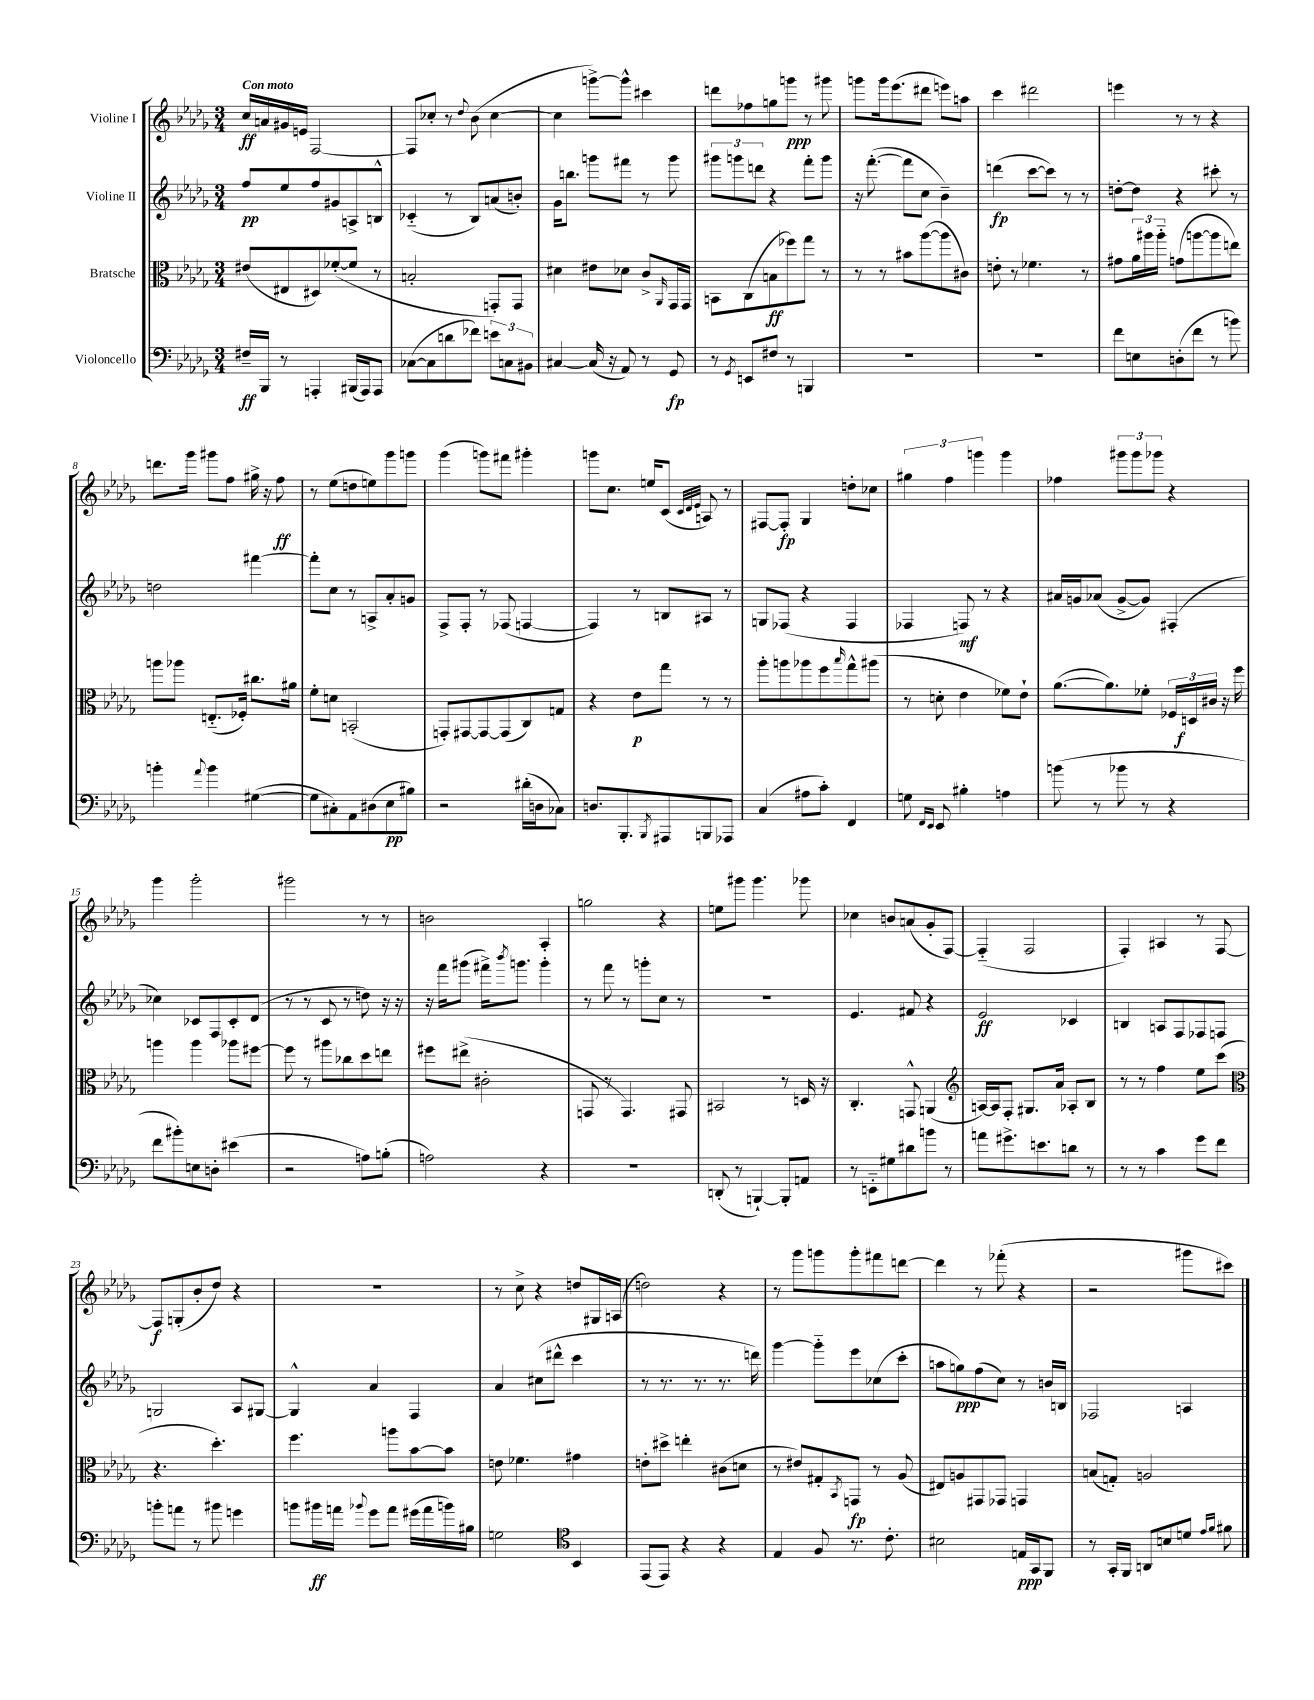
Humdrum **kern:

**kern	**dynam	**kern	**dynam	**kern	**dynam	**kern	**dynam
*part4	*part4	*part3	*part3	*part2	*part2	*part1	*part1
*staff4	*staff4	*staff3	*staff3	*staff2	*staff2	*staff1	*staff1
*I"Violoncello	*	*I"Bratsche	*	*I"Violine II	*	*I"Violine I	*
*clefF4	*	*clefC3	*	*clefG2	*	*clefG2	*
*k[b-e-a-d-g-]	*	*k[b-e-a-d-g-]	*	*k[b-e-a-d-g-]	*	*k[b-e-a-d-g-]	*
*M3/4	*	*M3/4	*	*M3/4	*	*M3/4	*
=1	=1	=1	=1	=1	=1	=1	=1
!	!	!	!	!	!	!LO:TX:a:B:t=Con moto	!
16F#X~/LL	ff	(8e#X/L	.	8ff/L	pp	16cc/LL	ff
16BBB-/JJ	.	.	.	.	.	16an/	.
8r	.	8E#X/	.	8ee-/	.	16g#X/	.
.	.	.	.	.	.	16en/JJ	.
4AAAn'/	.	8D#X/)	.	8ff/	.	[2F/	.
.	.	([8f-X'/	.	8g#X/	.	.	.
(16BBB#X/LL	.	8f-/J]	.	8An^/	.	.	.
16AAA/J)	.	.	.	.	.	.	.
8AAA/J	.	8r	.	8Bn^^/J	.	.	.
=2	=2	=2	=2	=2	=2	=2	=2
([8C-X\L	.	2Bn'/	.	(4c-X/	.	8F/L]	.
8C-\]	.	.	.	.	.	8cc-X'/J	.
8dn\	.	.	.	8r	.	8r	.
.	.	.	.	.	.	8qqdd-/	.
8f-X\J)	.	.	.	8B-/L)	.	(8b-\	.
12en\L	.	8GGn'/L)	.	(8an/	.	[4cc-\	.
12Cn\	.	.	.	.	.	.	.
.	.	8GG/J	.	8bn'/J)	.	.	.
12BB#X\J	.	.	.	.	.	.	.
=3	=3	=3	=3	=3	=3	=3	=3
[4C#X/	.	4d#X\	.	16g-\KL	.	4cc-\]	.
.	.	.	.	8.bbn\J	.	.	.
(16C#/]	.	8e#X\L	.	8gggn\L	.	[8gggn^\L)	.
16r	.	.	.	.	.	.	.
8AA-/)	.	8d-X\J	.	8fff#X\J	.	8ggg^^\J]	.
8r	.	8c^/L	.	8r	.	4ccc#X\	.
.	.	16qqAA-/	.	.	.	.	.
8GG-/	fp	16GG-/L	.	8ggg\	.	.	.
.	.	16GG-/JJ	.	.	.	.	.
=4	=4	=4	=4	=4	=4	=4	=4
8r	.	8BBn\L	.	12ggg#X\L	.	8dddn\L	.
.	.	.	.	12gggn\	.	.	.
8qGG-/	.	.	.	.	.	.	.
8EEn/L	.	(8C\	.	.	.	8ff-X\	.
.	.	.	.	12dddn\J	.	.	.
8F#X/J	.	8Bn\	ff	4r	.	8ggn\	.
8r	.	8ff-X\)	.	.	.	8gggn\J	ppp
4BBBn/	.	8gg-\J	.	8fff'\L	.	8r	.
.	.	8r	.	8ggg\J	.	8ggg#X\	.
=5	=5	=5	=5	=5	=5	=5	=5
2.r	.	8r	.	16r	.	8gggn\L	.
.	.	.	.	([8.fff'\	.	.	.
.	.	8r	.	.	.	16ggg\k	.
.	.	.	.	.	.	(8.eee-\	.
.	.	8b#X\L	.	8fff\L]	.	.	.
.	.	([8aa-\	.	8cc\J	.	8ddd#X\J	.
.	.	8aa-\]	.	4b-~\)	.	8eeen\L)	.
.	.	8c#X\J)	.	.	.	8aan\J	.
=6	=6	=6	=6	=6	=6	=6	=6
2.r	.	8en'\	.	(4dddn\	fp	4ccc\	.
.	.	8r	.	.	.	.	.
.	.	4.f-X\	.	[8ccc\L	.	2ddd#X\	.
.	.	.	.	8ccc\J])	.	.	.
.	.	.	.	8r	.	.	.
.	.	8r	.	8r	.	.	.
=7	=7	=7	=7	=7	=7	=7	=7
8f\L	.	8g#X\L	.	[8ddn'\L	.	4eeen\	.
8En\	.	24a-\L	.	8dd\J]	.	.	.
.	.	24aa#X\	.	.	.	.	.
.	.	24aa#\JJ	.	.	.	.	.
(8Dn'\	.	(8gn\L	.	4r	.	8r	.
8f\J	.	[8aan\	.	.	.	8r	.
8r	.	8aa\]	.	8ccc#X'\	.	4r	.
8bn\)	.	8een\J)	.	8r	.	.	.
!!LO:LB:g=z
=8	=8	=8	=8	=8	=8	=8	=8
4bn'\	.	8aan\L	.	2ddn\	.	8.dddn\L	.
.	.	8aa-X\J	.	.	.	.	.
.	.	.	.	.	.	16ggg-\Jk	.
8qqa-/	.	.	.	.	.	.	.
4b\	.	(8.En/L	.	.	.	8ggg#X\L	.
.	.	.	.	.	.	8ff\J	.
.	.	16F-X'/Jk)	.	.	.	.	.
([4G#X\	.	8.cc#X\L	.	[4fff#X\	.	16gg#X^\	.
.	.	.	.	.	.	16r	.
.	.	.	.	.	.	8ff\	ff
.	.	16a#X\Jk	.	.	.	.	.
=9	=9	=9	=9	=9	=9	=9	=9
8G#\L]	.	8f'\L	.	8fff#'\L]	.	8r	.
8C#X'\)	.	8dn\J	.	8cc\J	.	(8ee-\L	.
8AA-\	.	(2BBn'/	.	8r	.	8ddn\	.
(8D#X\	.	.	.	8An^/L	.	8een\)	.
8E-\	pp	.	.	8a-'/	.	8ggg-\	.
8B#X\J)	.	.	.	8gn/J	.	8gggn\J	.
=10	=10	=10	=10	=10	=10	=10	=10
2r	.	8GGn'/L)	.	8F^/L	.	(4ggg-\	.
.	.	[8GG#X/	.	8F'/J	.	.	.
.	.	8GG#/_	.	8r	.	8gggn\L)	.
.	.	(8GG#/]	.	(8F-X/	.	8fff#X\J	.
(16d#X'\LL	.	8C/)	.	[4Fn/	.	4ggg#X'\	.
16Dn\J	.	.	.	.	.	.	.
8C-X\J)	.	8Gn/J	.	.	.	.	.
=11	=11	=11	=11	=11	=11	=11	=11
8.Dn/L	.	4r	.	4F/])	.	8gggn\L	.
.	.	.	.	.	.	8.cc\J	.
8.BBB-'/	.	.	.	.	.	.	.
.	.	8e-\L	p	8r	.	.	.
.	.	.	.	.	.	16een/KL	.
8qBBB-/	.	.	.	.	.	.	.
8AAA#X/	.	8gg-\J	.	8Bn/L	.	(8c/J	.
.	.	.	.	.	.	32qqc/LLL	.
.	.	.	.	.	.	32qqd-/	.
.	.	.	.	.	.	32qqe-/JJJ	.
8BBBn/	.	8r	.	8A#X/J	.	8An/)	.
8AAA-X/J	.	8r	.	8r	.	8r	.
=12	=12	=12	=12	=12	=12	=12	=12
(4C/	.	8aa-'\L	.	8Gn/L	.	[8F#X/L	.
.	.	8aan\	.	(8F-X/J	.	8F#'/J]	fp
8A#X\L	.	8aa-X\	.	4r	.	4G-/	.
8c'\J)	.	8ff\	.	.	.	.	.
.	.	16qqbb-/	.	.	.	.	.
4FF/	.	8gg-^^\	.	4F-/	.	8ddn'\L	.
.	.	(8aa#X\J	.	.	.	8cc-X\J	.
=13	=13	=13	=13	=13	=13	=13	=13
8Gn\	.	8r	.	4F-X/	.	6gg#X\	.
16qqFF/LL	.	.	.	.	.	.	.
16qqEE-/JJ	.	.	.	.	.	.	.
8EE-/	.	8dn'\	.	.	.	.	.
.	.	.	.	.	.	6ff\	.
4B#X'\	.	4e-\	.	8Fn/)	mf	.	.
.	.	.	.	.	.	6gggn\	.
.	.	.	.	8r	.	.	.
4An\	.	8f-X\L)	.	4r	.	4ggg\	.
.	.	8e-`\J	.	.	.	.	.
=14	=14	=14	=14	=14	=14	=14	=14
(8bn\	.	([8.a-\L	.	16a#X/LL	.	4ff-X\	.
.	.	.	.	16gn/J	.	.	.
8r	.	.	.	(8a-X/J	.	.	.
.	.	8.a-\])	.	.	.	.	.
8b-X\	.	.	.	[8g^/L	.	12ggg#X\L	.
.	.	.	.	.	.	12ggg#\	.
8r	.	8f-X'\J	.	8g/J])	.	.	.
.	.	.	.	.	.	12ggg-X\J	.
4r	.	24F-X/LL	.	(4F#X'/	.	4r	.
.	.	24Dn/	f	.	.	.	.
.	.	24c#X/JJ	.	.	.	.	.
.	.	16r	.	.	.	.	.
.	.	16ff\	.	.	.	.	.
!!LO:LB:g=z
=15	=15	=15	=15	=15	=15	=15	=15
8f\L	.	4aan\	.	4cc-X\)	.	4ggg-\	.
8b#X'\)	.	.	.	.	.	.	.
8En\	.	4aa\	.	8c-X/L	.	2ggg-'\	.
8Dn'\J	.	.	.	8F/	.	.	.
(4e#X\	.	8aa-X\L	.	8c-'/	.	.	.
.	.	[8ff#X\J	.	(8d-/J	.	.	.
=16	=16	=16	=16	=16	=16	=16	=16
2r	.	8ff#\]	.	8r	.	2ggg#X\	.
.	.	8r	.	8r	.	.	.
.	.	8aa#X\L	.	8c/	.	.	.
.	.	8cc-X\	.	8r	.	.	.
8An\L)	.	8dd-\	.	8ddn\)	.	8r	.
(8Bn'\J	.	8een\J	.	16r	.	8r	.
.	.	.	.	16r	.	.	.
=17	=17	=17	=17	=17	=17	=17	=17
2An\)	.	8ff#X\L	.	16r	.	2bn\	.
.	.	.	.	16fff\KL	.	.	.
.	.	(8ee#X^\J	.	(8ggg#X\J	.	.	.
.	.	2c#X'\	.	16fff#X^\KL)	.	.	.
.	.	.	.	8qbbb-/	.	.	.
.	.	.	.	8.gggn\J	.	.	.
4r	.	.	.	4ggg'\	.	4A-'/	.
=18	=18	=18	=18	=18	=18	=18	=18
2.r	.	8GGn/	.	8r	.	2ggn\	.
.	.	8r	.	8fff\	.	.	.
.	.	4.GG/)	.	8r	.	.	.
.	.	.	.	8gggn'\L	.	.	.
.	.	.	.	8cc\J	.	4r	.
.	.	8GG#X/	.	8r	.	.	.
=19	=19	=19	=19	=19	=19	=19	=19
(8DDn'/	.	2BB#X/	.	2.r	.	8een\L	.
8r	.	.	.	.	.	8ggg#X\J	.
[4BBBn`/)	.	.	.	.	.	4.ggg#\	.
8BBB'/L]	.	8r	.	.	.	.	.
8AAn/J	.	16Dn/	.	.	.	8ggg-X\	.
.	.	16r	.	.	.	.	.
=20	=20	=20	=20	=20	=20	=20	=20
8r	.	4.C'/	.	4.e-/	.	4cc-X\	.
8EEn\L	.	.	.	.	.	.	.
8G#X\	.	.	.	.	.	8bn/L	.
8d#X\	.	8GGn^^/	.	8f#X/	.	(8an/	.
8bn\J	.	(4AAn/	.	4r	.	8g-'/	.
8r	.	.	.	.	.	[8F/J)	.
=21	=21	=21	=21	=21	=21	=21	=21
*	*	*clefG2	*	*	*	*	*
8an\L	.	[16An/LL)	.	2e-/	ff	(4F/]	.
.	.	16A/J]	.	.	.	.	.
8.g#X^\	.	8F'/J	.	.	.	.	.
.	.	8.G#X/L	.	.	.	2F/	.
8.en\	.	.	.	.	.	.	.
.	.	16a-/Jk	.	.	.	.	.
8dn\J	.	8A-X'/L	.	4c-X/	.	.	.
8r	.	8B-/J	.	.	.	.	.
=22	=22	=22	=22	=22	=22	=22	=22
8r	.	8r	.	4Bn/	.	4F'/)	.
8r	.	8r	.	.	.	.	.
4c\	.	4ff\	.	8An/L	.	4A#X/	.
.	.	.	.	8F/	.	.	.
8g-\L	.	8ee-\L	.	8F-X/	.	8r	.
8f\J	.	(8ccc\J	.	8Fn/J	.	[8F/	.
!!LO:LB:g=z
=23	=23	=23	=23	=23	=23	=23	=23
*	*	*clefC3	*	*	*	*	*
8bn'\L	.	4.r	.	2Gn/	.	8F/L]	f
8an\J	.	.	.	.	.	(8Gn'/	.
8r	.	.	.	.	.	8b-'/	.
8b#X\	.	4.dd-'\)	.	.	.	8dd-/J)	.
4gn\	.	.	.	8A-/L	.	4r	.
.	.	.	.	[8G#X/J	.	.	.
=24	=24	=24	=24	=24	=24	=24	=24
8bn\L	.	4.ff\	.	4G#^^/]	.	2.r	.
16b#X\L	ff	.	.	.	.	.	.
16an\JJ	.	.	.	.	.	.	.
8qqb-X/	.	.	.	.	.	.	.
8g-\L	.	.	.	4a-/	.	.	.
8a\J	.	8aan\L	.	.	.	.	.
(16g#X\LL	.	[8b-\	.	4F/	.	.	.
16a\	.	.	.	.	.	.	.
16bn\)	.	8b-\J]	.	.	.	.	.
16B#X\JJ	.	.	.	.	.	.	.
=25	=25	=25	=25	=25	=25	=25	=25
2Gn\	.	8en\	.	4a-/	.	8r	.
.	.	4.f-X\	.	.	.	8cc^\	.
.	.	.	.	(8cc#X\L	.	4r	.
.	.	.	.	8ddd#X^^\J	.	.	.
*clefC4	*	*	*	*	*	*	*
4BB-/	.	4g#X\	.	4ccc\	.	8ddn/L	.
.	.	.	.	.	.	16G#X/L	.
.	.	.	.	.	.	(16An/JJ	.
=26	=26	=26	=26	=26	=26	=26	=26
(8EE-/L	.	8en'\L	.	8r	.	2ddn\)	.
8EE-/J)	.	8dd#X^\J	.	8.r	.	.	.
4r	.	4een'\	.	.	.	.	.
.	.	.	.	8.r	.	.	.
4r	.	(8c#X\L	.	8.r	.	4r	.
.	.	8dn\J	.	.	.	.	.
.	.	.	.	16dddn\)	.	.	.
=27	=27	=27	=27	=27	=27	=27	=27
4E-/	.	8r	.	[4ggg-\	.	8r	.
.	.	8e#X/L)	.	.	.	8ggg-\L	.
8F/	.	8G#X'/	.	8ggg-\L]	.	8gggn\	.
.	.	8qBB-/	.	.	.	.	.
8.r	.	8GGn/J	fp	8eee-\	.	8ggg'\	.
.	.	8r	.	(8cc-X\	.	8fff#X\	.
8.c'\	.	.	.	.	.	.	.
.	.	(8A-/	.	8ccc'\J	.	[8dddn\J	.
=28	=28	=28	=28	=28	=28	=28	=28
2B#X\	.	8E#X/L)	.	8aan\L	.	4ddd\]	.
.	.	8An/	.	8ggn\)	ppp	.	.
.	.	8GG#X/	.	(8ff\	.	8r	.
.	.	8GG-X/J	.	8cc\J)	.	(8fff-X'\	.
16En/LL	ppp	4GGn/	.	8r	.	4r	.
16GG-/J	.	.	.	.	.	.	.
8FF/J	.	.	.	16bn/LL	.	.	.
.	.	.	.	16Bn/JJ	.	.	.
=29	=29	=29	=29	=29	=29	=29	=29
8r	.	(8Bn/L	.	2F-X/	.	2r	.
16GG-'/LL	.	8Gn'/J)	.	.	.	.	.
16FF/JJ	.	.	.	.	.	.	.
8AAn/L	.	2An/	.	.	.	.	.
8Bn/	.	.	.	.	.	.	.
8dn/J	.	.	.	4An/	.	8ggg#X\L	.
16qqe-/LL	.	.	.	.	.	.	.
16qqf/JJ	.	.	.	.	.	.	.
8f#X\	.	.	.	.	.	8ccc#X\J)	.
==	==	==	==	==	==	==	==
*-	*-	*-	*-	*-	*-	*-	*-
